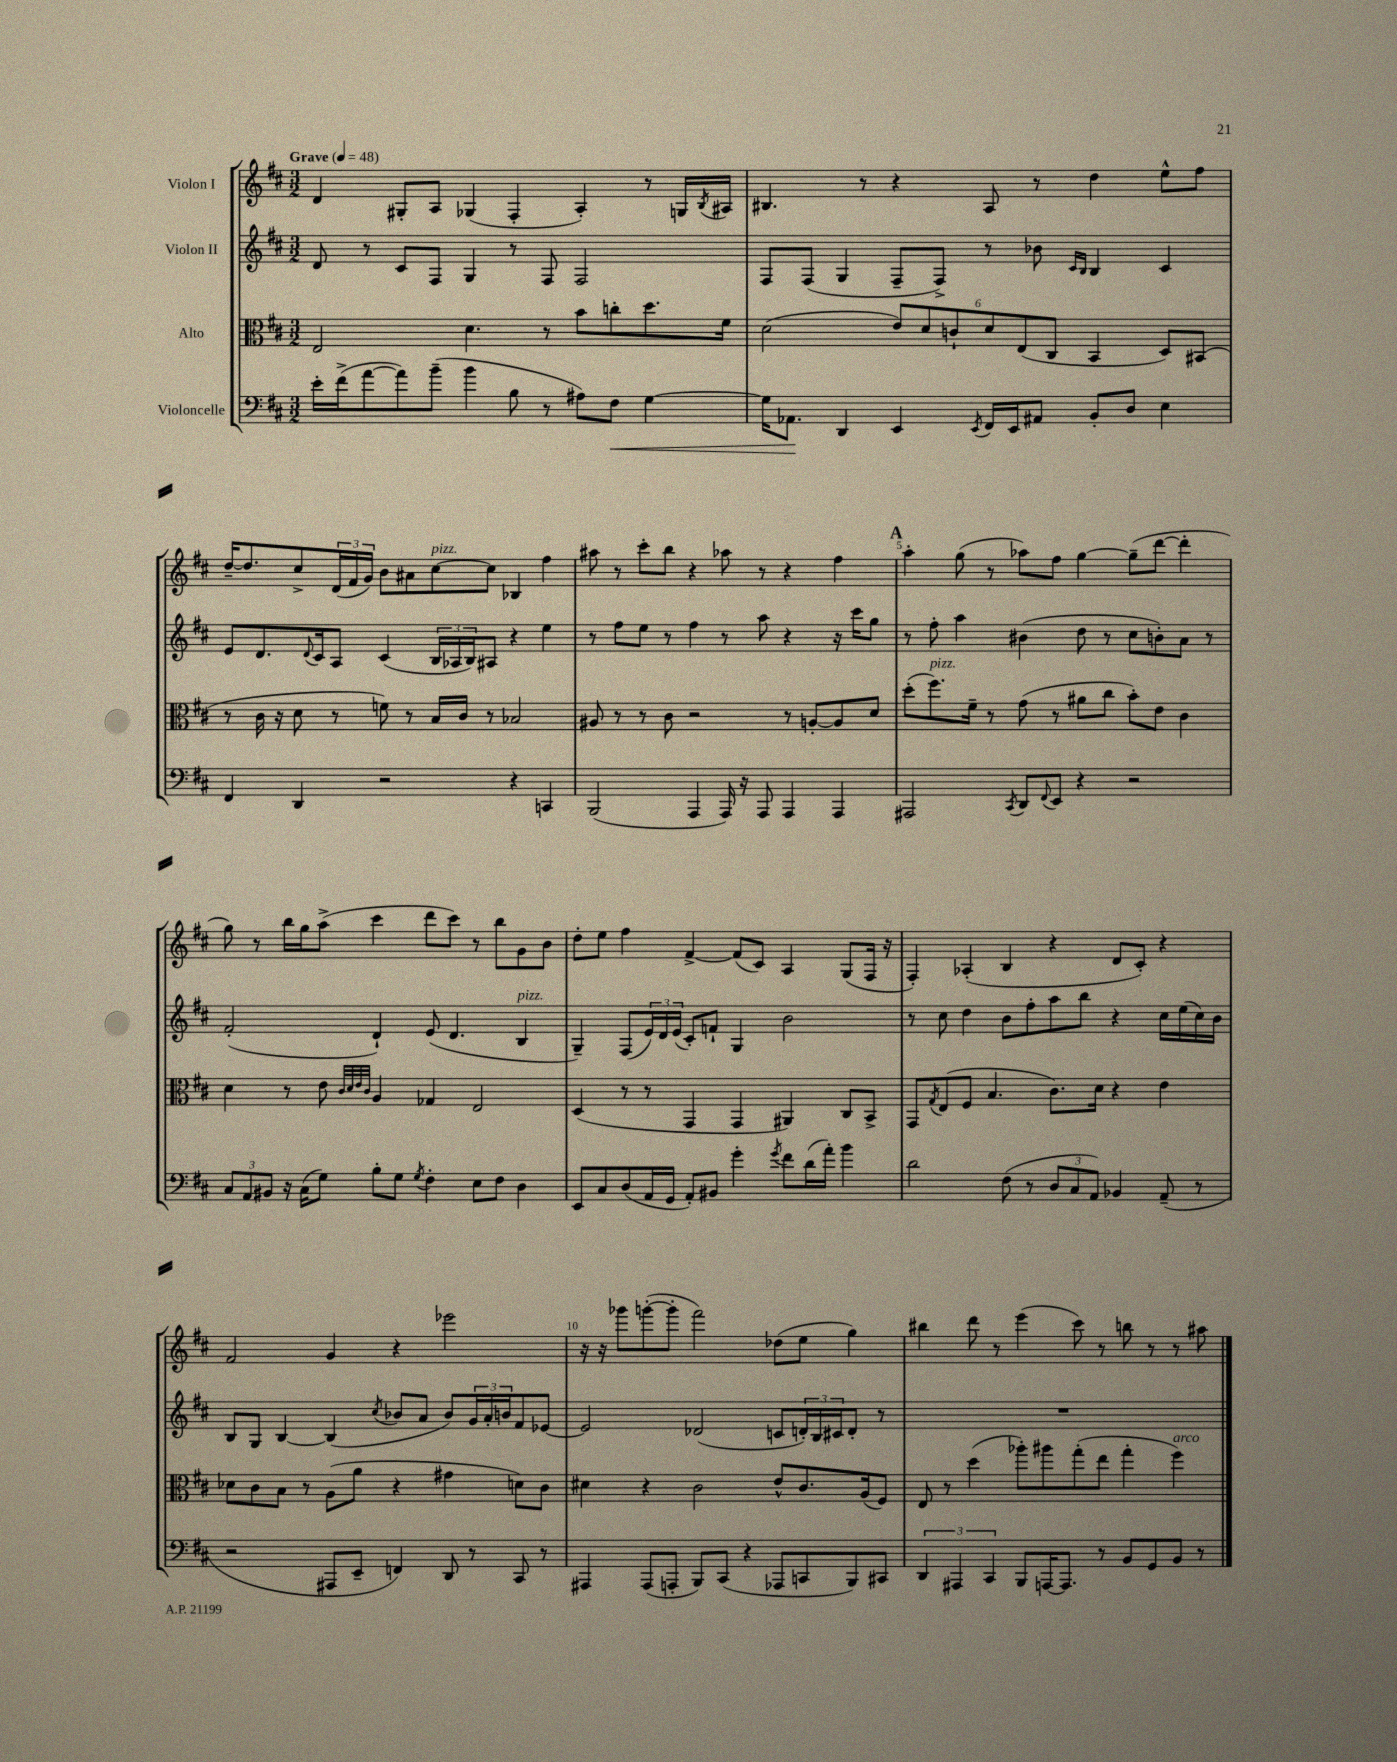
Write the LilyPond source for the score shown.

<<
\new StaffGroup <<
\new Staff = "s0" \with { instrumentName = "Violon I" } {
    \clef treble \key d \major \numericTimeSignature \time 3/2 \tempo "Grave" 4 = 48
    d'4 gis8-. a8 ges4( fis4-. a4-.) r8 g16 \acciaccatura { b8 } ais16 |
    bis4. r8 r4 a8 r8 d''4 e''8-^ fis''8 |
    d''16~-- d''8. cis''8-> \tuplet 3/2 { d'16( fis'16 g'16) } b'8 ais'8 cis''8~^\markup { \italic "pizz." } cis''8 bes4 fis''4 |
    ais''8 r8 cis'''8-. b''8 r4 aes''8 r8 r4 fis''4 |
    \mark \markup { \bold "A" } a''4-. g''8( r8 aes''8) fis''8 g''4~ g''8--( d'''8~ d'''4-. |
    g''8) r8 b''16 g''16 a''8->( cis'''4 d'''8 cis'''8) r8 b''8 g'8 b'8 |
    d''8-. e''8 fis''4 fis'4~-> fis'8( cis'8) a4 g8( fis16 r16 |
    fis4-.) aes4-.( b4 r4 d'8 cis'8-.) r4 |
    fis'2 g'4 r4 ees'''2 |
    r16 r16 ges'''8 g'''8~-.( g'''8-. fis'''2) des''8( e''8 g''4) |
    bis''4 d'''8 r8 e'''4( cis'''8) r8 b''8 r8 r8 ais''8 \bar "|." |
}
\new Staff = "s1" \with { instrumentName = "Violon II" } {
    \clef treble \key d \major \numericTimeSignature \time 3/2
    d'8 r8 cis'8 fis8 g4 r8 fis8 fis2 |
    fis8 fis8( g4 fis8-- fis8->) r8 bes'8 \grace { cis'16 b16 } b4 cis'4 |
    e'8 d'8. \appoggiatura { d'8 } cis'16 a8 cis'4( \tuplet 3/2 { b16 aes16 b16) } ais8 r4 e''4 |
    r8 fis''8 e''8 r8 fis''4 r8 a''8 r4 r16 cis'''16 g''8 |
    \mark \markup { \bold "A" } r8 fis''8-. a''4 bis'4( d''8 r8 cis''8 b'8-.) a'8 r8 |
    fis'2-.( d'4-!) e'8( d'4. b4^\markup { \italic "pizz." } |
    g4--) fis8( \tuplet 3/2 { e'16) d'16 e'16( } cis'8-.) f'8-! g4 b'2 |
    r8 cis''8 d''4 b'8 fis''8-. a''8 b''8 r4 cis''16 e''16( cis''16) b'16 |
    b8 g8 b4~ b4( \acciaccatura { cis''8 } bes'8 a'8 bes'8) \tuplet 3/2 { g'16 a'16-. b'16 } fis'8 ees'8~ |
    ees'2 des'2( c'8 \tuplet 3/2 { d'16-.) b16 cis'16 } d'8-. r8 |
    R1. \bar "|." |
}
\new Staff = "s2" \with { instrumentName = "Alto" } {
    \clef alto \key d \major \numericTimeSignature \time 3/2
    e2 d'4. r8 b'8 c''8-. d''8. fis'16 |
    d'2( \tuplet 6/4 { e'8) d'8 c'8-! d'8 e8( cis8 } b,4 d8) bis,8( |
    r8 cis'16 r16 d'8 r8 f'8) r8 b16 cis'16 r8 bes2 |
    ais8 r8 r8 cis'8 r2 r8 a8~-. a8 d'8 |
    \mark \markup { \bold "A" } d''8-.( fis''8.^\markup { \italic "pizz." }) fis'16-- r8 g'8( r8 ais'8 cis''8 b'8-.) e'8 cis'4 |
    d'4 r8 e'8 \grace { cis'32 d'32 e'32 cis'32 } a4 ges4 e2 |
    d4( r8 r8 g,4 g,4 ais,4) cis8 b,8-> |
    g,8 \acciaccatura { g8 } e8( fis8 b4. cis'8.) d'16 r4 e'4 |
    des'8 cis'8 b8 r8 a8( a'8 r4 gis'4 d'8) cis'8 |
    dis'4 r4 cis'2 e'8-^ cis'8. a16( fis8) |
    e8 r8 d''4( aes''8-.) ais''8 g''8-.( e''8 g''4-. fis''4^\markup { \italic "arco" }) \bar "|." |
}
\new Staff = "s3" \with { instrumentName = "Violoncelle" } {
    \clef bass \key d \major \numericTimeSignature \time 3/2
    e'16-. fis'16->( a'8~ a'8) b'8--( b'4 b8 r8 ais8) fis8\< g4~ |
    g16 aes,8.\! d,4 e,4 \acciaccatura { e,8 } fis,16 e,16 ais,8 b,8-. d8 e4 |
    fis,4 d,4 r2 r4 c,4 |
    b,,2( a,,4 a,,16) r16 a,,8 a,,4 a,,4 |
    \mark \markup { \bold "A" } ais,,2 \acciaccatura { cis,8 } d,8 \appoggiatura { fis,8 } e,8 r4 r2 |
    \tuplet 3/2 { cis8 a,8 bis,8 } r16 cis16( g8) b8-. g8 \acciaccatura { g8 } fis4-. e8 fis8 d4 |
    e,8 cis8 d8( a,16 g,16 a,8-.) bis,8 g'4-. \acciaccatura { g'8 } fis'8 d'16( a'16-.) b'4 |
    d'2 fis8( r8 \tuplet 3/2 { d8 cis8 a,8) } bes,4 a,8--( r8 |
    r2 ais,,8 e,8-- f,4) d,8 r8 cis,8 r8 |
    ais,,4 ais,,8( a,,8-. b,,8) cis,8( r4 aes,,8 c,8 b,,8) cis,8 |
    \tuplet 3/2 { d,4 ais,,4 cis,4 } b,,8 a,,16~ a,,8. r8 b,8 g,8 b,8 r8 \bar "|." |
}
>>
>>
\layout { \context { \Score \override BarNumber.break-visibility = ##(#f #t #t) barNumberVisibility = #(every-nth-bar-number-visible 5) } }
